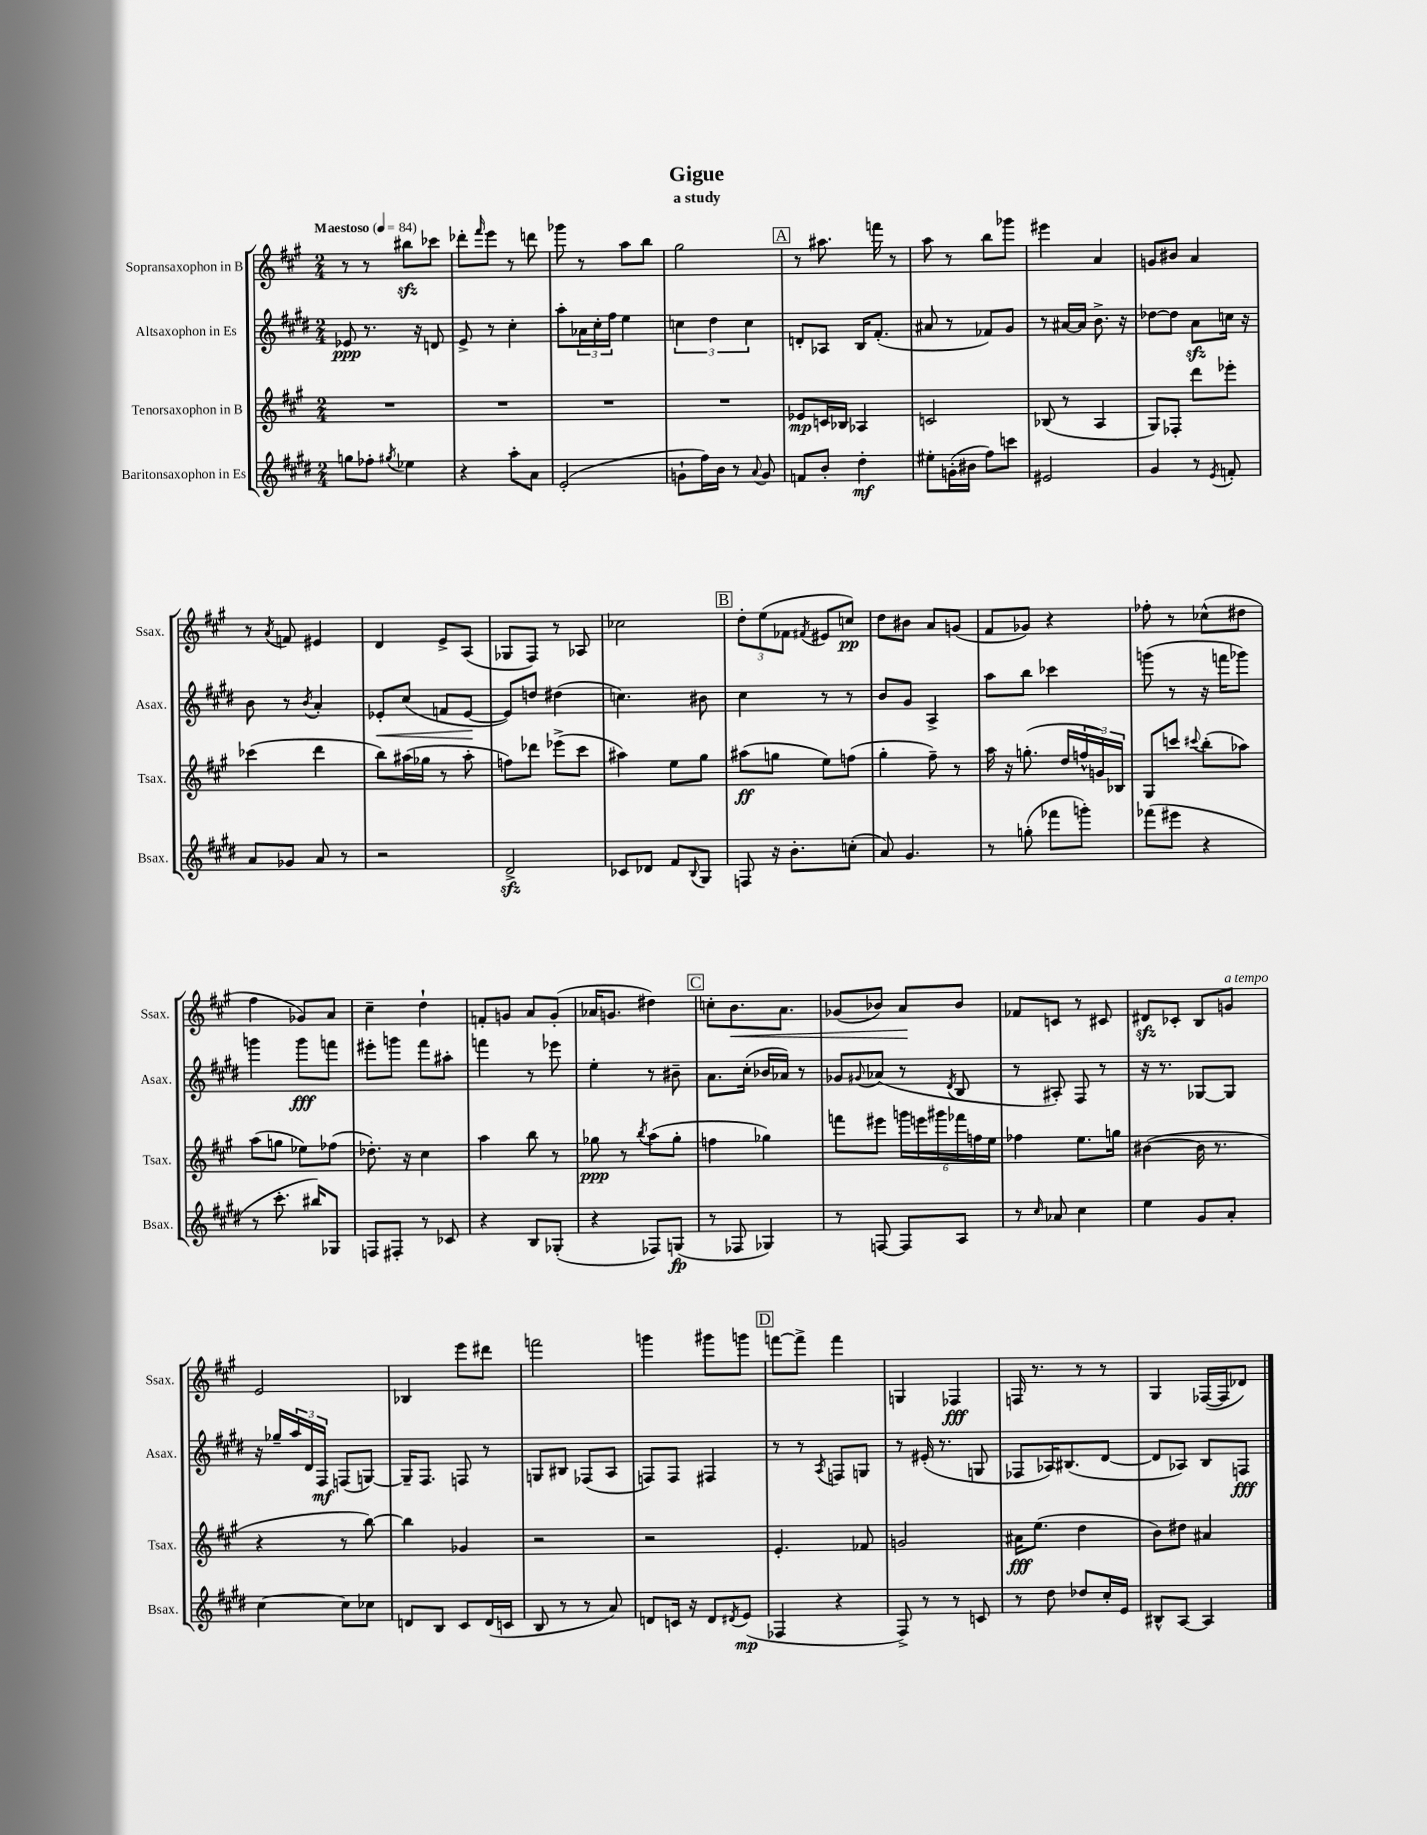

**kern	**dynam	**kern	**dynam	**kern	**dynam	**kern	**dynam
*part4	*part4	*part3	*part3	*part2	*part2	*part1	*part1
*staff4	*staff4	*staff3	*staff3	*staff2	*staff2	*staff1	*staff1
*I"Baritonsaxophon in Es	*	*I"Tenorsaxophon in B	*	*I"Altsaxophon in Es	*	*I"Sopransaxophon in B	*
*I'Bsax.	*	*I'Tsax.	*	*I'Asax.	*	*I'Ssax.	*
*clefG2	*	*clefG2	*	*clefG2	*	*clefG2	*
*k[f#c#g#d#]	*	*k[f#c#g#]	*	*k[f#c#g#d#]	*	*k[f#c#g#]	*
*M2/4	*	*M2/4	*	*M2/4	*	*M2/4	*
*MM84	*	*MM84	*	*MM84	*	*MM84	*
=1	=1	=1	=1	=1	=1	=1	=1
!	!	!	!	!	!	!LO:TX:a:B:t=Maestoso	!
8ggn\L	.	2r	.	8e-X/	ppp	8r	.
8ff-X'\J	.	.	.	8.r	.	8r	.
8qgg#X/	.	.	.	.	.	.	.
4ee-X\	.	.	.	.	.	8bb#Xzz\L	.
.	.	.	.	16r	.	.	.
.	.	.	.	8dn/	.	8ccc-X\J	.
=2	=2	=2	=2	=2	=2	=2	=2
4r	.	2r	.	8e^/	.	8ddd-X'\L	.
.	.	.	.	.	.	16qqfff#/	.
.	.	.	.	8r	.	8eee\J	.
8aa'\L	.	.	.	4cc#'\	.	8r	.
8a\J	.	.	.	.	.	8dddn\	.
=3	=3	=3	=3	=3	=3	=3	=3
(2e'/	.	2r	.	8aa'\L	.	8ggg-X\	.
.	.	.	.	24a-X\L	.	8r	.
.	.	.	.	24cc#'\	.	.	.
.	.	.	.	24ff#\JJ	.	.	.
.	.	.	.	4ee\	.	8aa\L	.
.	.	.	.	.	.	8bb\J	.
=4	=4	=4	=4	=4	=4	=4	=4
8gn`\L	.	2r	.	6ccn\	.	2gg#\	.
16ff#\L)	.	.	.	.	.	.	.
.	.	.	.	6dd#\	.	.	.
16b\JJ	.	.	.	.	.	.	.
8r	.	.	.	.	.	.	.
.	.	.	.	6cc\	.	.	.
8qqa/	.	.	.	.	.	.	.
8g/	.	.	.	.	.	.	.
!!LO:REH:place=s1:t=A
=5	=5	=5	=5	=5	=5	=5	=5
8fn/L	.	8e-X/L	mp	8dn'/L	.	8r	.
8b'/J	.	16cn/L	.	8A-X/J	.	8.aa#X\	.
.	.	16B-X/JJ	.	.	.	.	.
4dd#'\	mf	4A-X/	.	16B/KL	.	.	.
.	.	.	.	(8.f#'/J	.	16fffn\	.
.	.	.	.	.	.	8r	.
=6	=6	=6	=6	=6	=6	=6	=6
8ee#X'\L	.	2cn/	.	8a#X/	.	8aa\	.
(16gn'\L	.	.	.	8r	.	8r	.
16b#X\JJ	.	.	.	.	.	.	.
8ff#\L)	.	.	.	8f-X/L)	.	8bb\L	.
8cccn\J	.	.	.	8g#/J	.	8ggg-X\J	.
=7	=7	=7	=7	=7	=7	=7	=7
2e#X/	.	(8B-X/	.	8r	.	4eee#X\	.
.	.	8r	.	[16a#X/LL	.	.	.
.	.	.	.	16a#/JJ]	.	.	.
.	.	4A/	.	8.b^\	.	4a/	.
.	.	.	.	16r	.	.	.
=8	=8	=8	=8	=8	=8	=8	=8
4g#/	.	8G#/L)	.	[8dd-X\L	.	8gn/L	.
.	.	8F-X'/J	.	8dd-\J]	.	8b#X/J	.
8r	.	8ddd\L	.	8azz\L	.	4a/	.
8qe/	.	.	.	.	.	.	.
8fn'/	.	8eee-X'\J	.	16ccn\Jk	.	.	.
.	.	.	.	16r	.	.	.
!!LO:LB:g=z
=9	=9	=9	=9	=9	=9	=9	=9
8a/L	.	(4ccc-X\	.	8b\	.	8r	.
.	.	.	.	.	.	8qa/	.
8g-X/J	.	.	.	8r	.	8fn/	.
.	.	.	.	8qb/	.	.	.
8a/	.	4ddd\	.	4a'/	.	4e#X/	.
8r	.	.	.	.	.	.	.
=10	=10	=10	=10	=10	=10	=10	=10
!	!	!	!	!	!LO:HP:b	!	!
2r	.	8bb\L)	.	8e-X'/L	<	4d/	.
.	.	(16aa#X\L	.	(8cc#/J	.	.	.
.	.	16gg-X\JJ	.	.	.	.	.
.	.	8r	.	8fn/L	.	8e^/L	.
.	.	8aa#'\	.	[8e-/J	.	(8A/J	.
.	.	.	.	.	[	.	.
=11	=11	=11	=11	=11	=11	=11	=11
2d#zz^/	.	8ffn\L)	.	8e-/L])	.	8G-X/L	.
.	.	8ddd-X\J	.	8ddn/J	.	8F#/J)	.
.	.	(8eee-X^\L	.	(4dd#X\	.	8r	.
.	.	8ccc#\J	.	.	.	8A-X/	.
=12	=12	=12	=12	=12	=12	=12	=12
8c-X/L	.	4aa#X\)	.	4.ccn\)	.	2cc-X\	.
8d-X/J	.	.	.	.	.	.	.
8f#/L	.	8ee\L	.	.	.	.	.
8qqB/	.	.	.	.	.	.	.
8G#/J	.	8gg#\J	.	8b#X\	.	.	.
!!LO:REH:place=s1:t=B
=13	=13	=13	=13	=13	=13	=13	=13
8Fn/	.	(8aa#X\L	ff	4cc#\	.	12dd'\L	.
.	.	.	.	.	.	(12ee\	.
16r	.	8ggn\J	.	.	.	.	.
.	.	.	.	.	.	12f-X\J	.
8.b'\L	.	.	.	.	.	.	.
.	.	.	.	.	.	8qf#X/	.
.	.	8ee\L)	.	8r	.	8e#X/L	.
(8ccn'\J	.	(8ffn\J	.	8r	.	8ccn/J)	pp
=14	=14	=14	=14	=14	=14	=14	=14
8a/)	.	4gg#'\	.	8b/L	.	8dd\L	.
4.g#/	.	.	.	8g#/J	.	8b#X\J	.
.	.	8ff#~\)	.	4A^/	.	8a/L	.
.	.	8r	.	.	.	(8gn/J	.
=15	=15	=15	=15	=15	=15	=15	=15
8r	.	16aa\	.	8aa\L	.	8f#/L	.
.	.	16r	.	.	.	.	.
(8ggn'\	.	(8.ggn'\	.	8bb\J	.	8g-X/J)	.
8fff-X\L	.	.	.	4ccc-X\	.	4r	.
.	.	16dd/LL	.	.	.	.	.
8gggn'\J)	.	24ffn^^/	.	.	.	.	.
.	.	24gn/)	.	.	.	.	.
.	.	24B-X/JJ	.	.	.	.	.
=16	=16	=16	=16	=16	=16	=16	=16
(8fff-X\L	.	8G#/L	.	(8gggn\	.	8ff-X'\	.
8eee#X\J	.	8cccn/J	.	8r	.	8r	.
.	.	8qqccc#X/	.	.	.	.	.
4r	.	(8bb'\L	.	16r	.	(8cc-X^^\L	.
.	.	.	.	16fffn\KL	.	.	.
.	.	8aa-X\J)	.	8ggg-X\J)	.	8dd#X\J	.
!!LO:LB:g=z
=17	=17	=17	=17	=17	=17	=17	=17
8r	.	(8aa\L	.	4gggn\	.	4ff#\	.
8.ccc#'\	.	8ggn\J	.	.	.	.	.
.	.	8ee-X\L)	.	8ggg\L	fff	8g-X/L)	.
16bb#X/KL)	.	.	.	.	.	.	.
8G-X/J	.	(8ff-X\J	.	8fffn\J	.	8a/J	.
=18	=18	=18	=18	=18	=18	=18	=18
8Fn/L	.	8.dd-X'\)	.	8eee#X'\L	.	4cc#~\	.
8F#X'/J	.	.	.	8gggn\J	.	.	.
.	.	16r	.	.	.	.	.
8r	.	4cc#\	.	8fff#\L	.	4dd`\	.
8c-X/	.	.	.	8aa#X'\J	.	.	.
=19	=19	=19	=19	=19	=19	=19	=19
4r	.	4aa\	.	4fffn\	.	8fn'/L	.
.	.	.	.	.	.	8gn/J	.
8B/L	.	8bb\	.	8r	.	8a/L	.
(8G-X'/J	.	8r	.	8eee-X\	.	(8g'/J	.
=20	=20	=20	=20	=20	=20	=20	=20
4r	.	8gg-X\	ppp	4ee'\	.	16a-X/KL	.
.	.	.	.	.	.	8.gn/J	.
.	.	8r	.	.	.	.	.
.	.	8qbb/	.	.	.	.	.
8F-X/L)	.	(8aa\L	.	8r	.	4dd#X\)	.
(8Gn/J	fp	8gg-'\J	.	8b#X~\	.	.	.
!!LO:REH:place=s1:t=C
=21	=21	=21	=21	=21	=21	=21	=21
8r	.	4ffn\	.	8.a\L	.	8ccn'\L	.
!	!	!	!	!	!	!	!LO:HP:b
8F-X/	.	.	.	.	.	8.b\	<
.	.	.	.	(16cc#'\Jk	.	.	.
4G-X/)	.	4gg-X\)	.	16b-X/LL	.	.	.
.	.	.	.	16a-X/JJ)	.	8.a\J	.
.	.	.	.	8r	.	.	.
=22	=22	=22	=22	=22	=22	=22	=22
8r	.	8fffn\L	.	8g-X/L	.	(8g-X/L	.
.	.	.	.	8qqg#X/	.	.	.
[8Fn/	.	8eee#X\J	.	(8a-X/J	.	8b-X/J)	.
8F/L]	.	24gggn\LL	.	8r	.	8a/L	.
.	.	24eeen\	.	.	.	.	.
.	.	24ggg#X\	.	.	.	.	.
.	.	.	.	8qd#/	.	.	.
8A/J	.	24fff-X\	.	8B/	.	8b-/J	[
.	.	24ffn\	.	.	.	.	.
.	.	24ee\JJ	.	.	.	.	.
=23	=23	=23	=23	=23	=23	=23	=23
8r	.	4ff-X\	.	8r	.	8f-X/L	.
16qqcc#/	.	.	.	.	.	.	.
8a-X/	.	.	.	8A#X'/)	.	8cn/J	.
4cc#\	.	8.ee\L	.	8F#/	.	8r	.
.	.	.	.	8r	.	8c#X/	.
.	.	16ggn\Jk	.	.	.	.	.
=24	=24	=24	=24	=24	=24	=24	=24
4ee\	.	([4b#X\	.	16r	.	8d#Xzz/L	.
.	.	.	.	8.r	.	.	.
.	.	.	.	.	.	8c-X'/J	.
8g#/L	.	16b#\]	.	[8G-X/L	.	8B/L	.
.	.	8.r	.	.	.	.	.
!	!	!	!	!	!	!LO:TX:a:i:t=a tempo	!
8a'/J	.	.	.	8G-/J]	.	8gn/J	.
!!LO:LB:g=z
=25	=25	=25	=25	=25	=25	=25	=25
[4cc#\	.	4r	.	16r	.	2e/	.
.	.	.	.	16gg-X~/LL	.	.	.
.	.	.	.	24aa/	.	.	.
.	.	.	.	24d#/	.	.	.
.	.	.	.	24F#/JJ	mf	.	.
8cc#\L]	.	8r	.	(8Fn/L	.	.	.
8cc-X\J	.	[8bb\)	.	[8Gn/J)	.	.	.
=26	=26	=26	=26	=26	=26	=26	=26
8dn/L	.	4bb\]	.	16G~/KL]	.	4B-X/	.
.	.	.	.	8.F#/J	.	.	.
8B/J	.	.	.	.	.	.	.
8c#/L	.	4g-X/	.	8Fn/	.	8eee\L	.
(16d/L	.	.	.	8r	.	8ddd#X\J	.
16cn/JJ	.	.	.	.	.	.	.
=27	=27	=27	=27	=27	=27	=27	=27
8B/	.	2r	.	8Gn/L	.	2fffn\	.
8r	.	.	.	8B#X/J	.	.	.
8r	.	.	.	(8F-X/L	.	.	.
8a/)	.	.	.	8A/J	.	.	.
=28	=28	=28	=28	=28	=28	=28	=28
8dn/L	.	2r	.	8Fn/L)	.	4gggn\	.
16cn/Jk	.	.	.	8F/J	.	.	.
16r	.	.	.	.	.	.	.
8d/L	.	.	.	4F#X/	.	8ggg#X\L	.
8qd#X/	.	.	.	.	.	.	.
(8e/J	mp	.	.	.	.	8gggn\J	.
!!LO:REH:place=s1:t=D
=29	=29	=29	=29	=29	=29	=29	=29
4F-X/	.	4.e'/	.	8r	.	[8fffn\L	.
.	.	.	.	8r	.	8fff^\J]	.
.	.	.	.	8qA/	.	.	.
4r	.	.	.	8Fn/L	.	4fff\	.
.	.	8f-X/	.	8Gn/J	.	.	.
=30	=30	=30	=30	=30	=30	=30	=30
8F#^/)	.	2gn/	.	8r	.	4Gn/	.
8r	.	.	.	(16e#X'/	.	.	.
.	.	.	.	8.r	.	.	.
8r	.	.	.	.	.	4F-X/	fff
8cn/	.	.	.	8Gn/	.	.	.
=31	=31	=31	=31	=31	=31	=31	=31
8r	.	16a#X\KL	fff	8F-X/L	.	16Fn/	.
.	.	(8.ee\J	.	.	.	8.r	.
8dd#\	.	.	.	16A-X/K)	.	.	.
.	.	.	.	(8.B#X/	.	.	.
8dd-X/L	.	4dd\	.	.	.	8r	.
16cc#'/L	.	.	.	[8d#/J	.	8r	.
16e/JJ	.	.	.	.	.	.	.
=32	=32	=32	=32	=32	=32	=32	=32
8B#X^^/L	.	8b\L)	.	8d#/L]	.	4G#/	.
[8A/J	.	8dd#X\J	.	8A-X/J)	.	.	.
4A/]	.	4a#X/	.	8B/L	.	([16F-X/LL	.
.	.	.	.	.	.	16F-/J]	.
.	.	.	.	8Fn/J	fff	8d-X/J)	.
==	==	==	==	==	==	==	==
*-	*-	*-	*-	*-	*-	*-	*-
